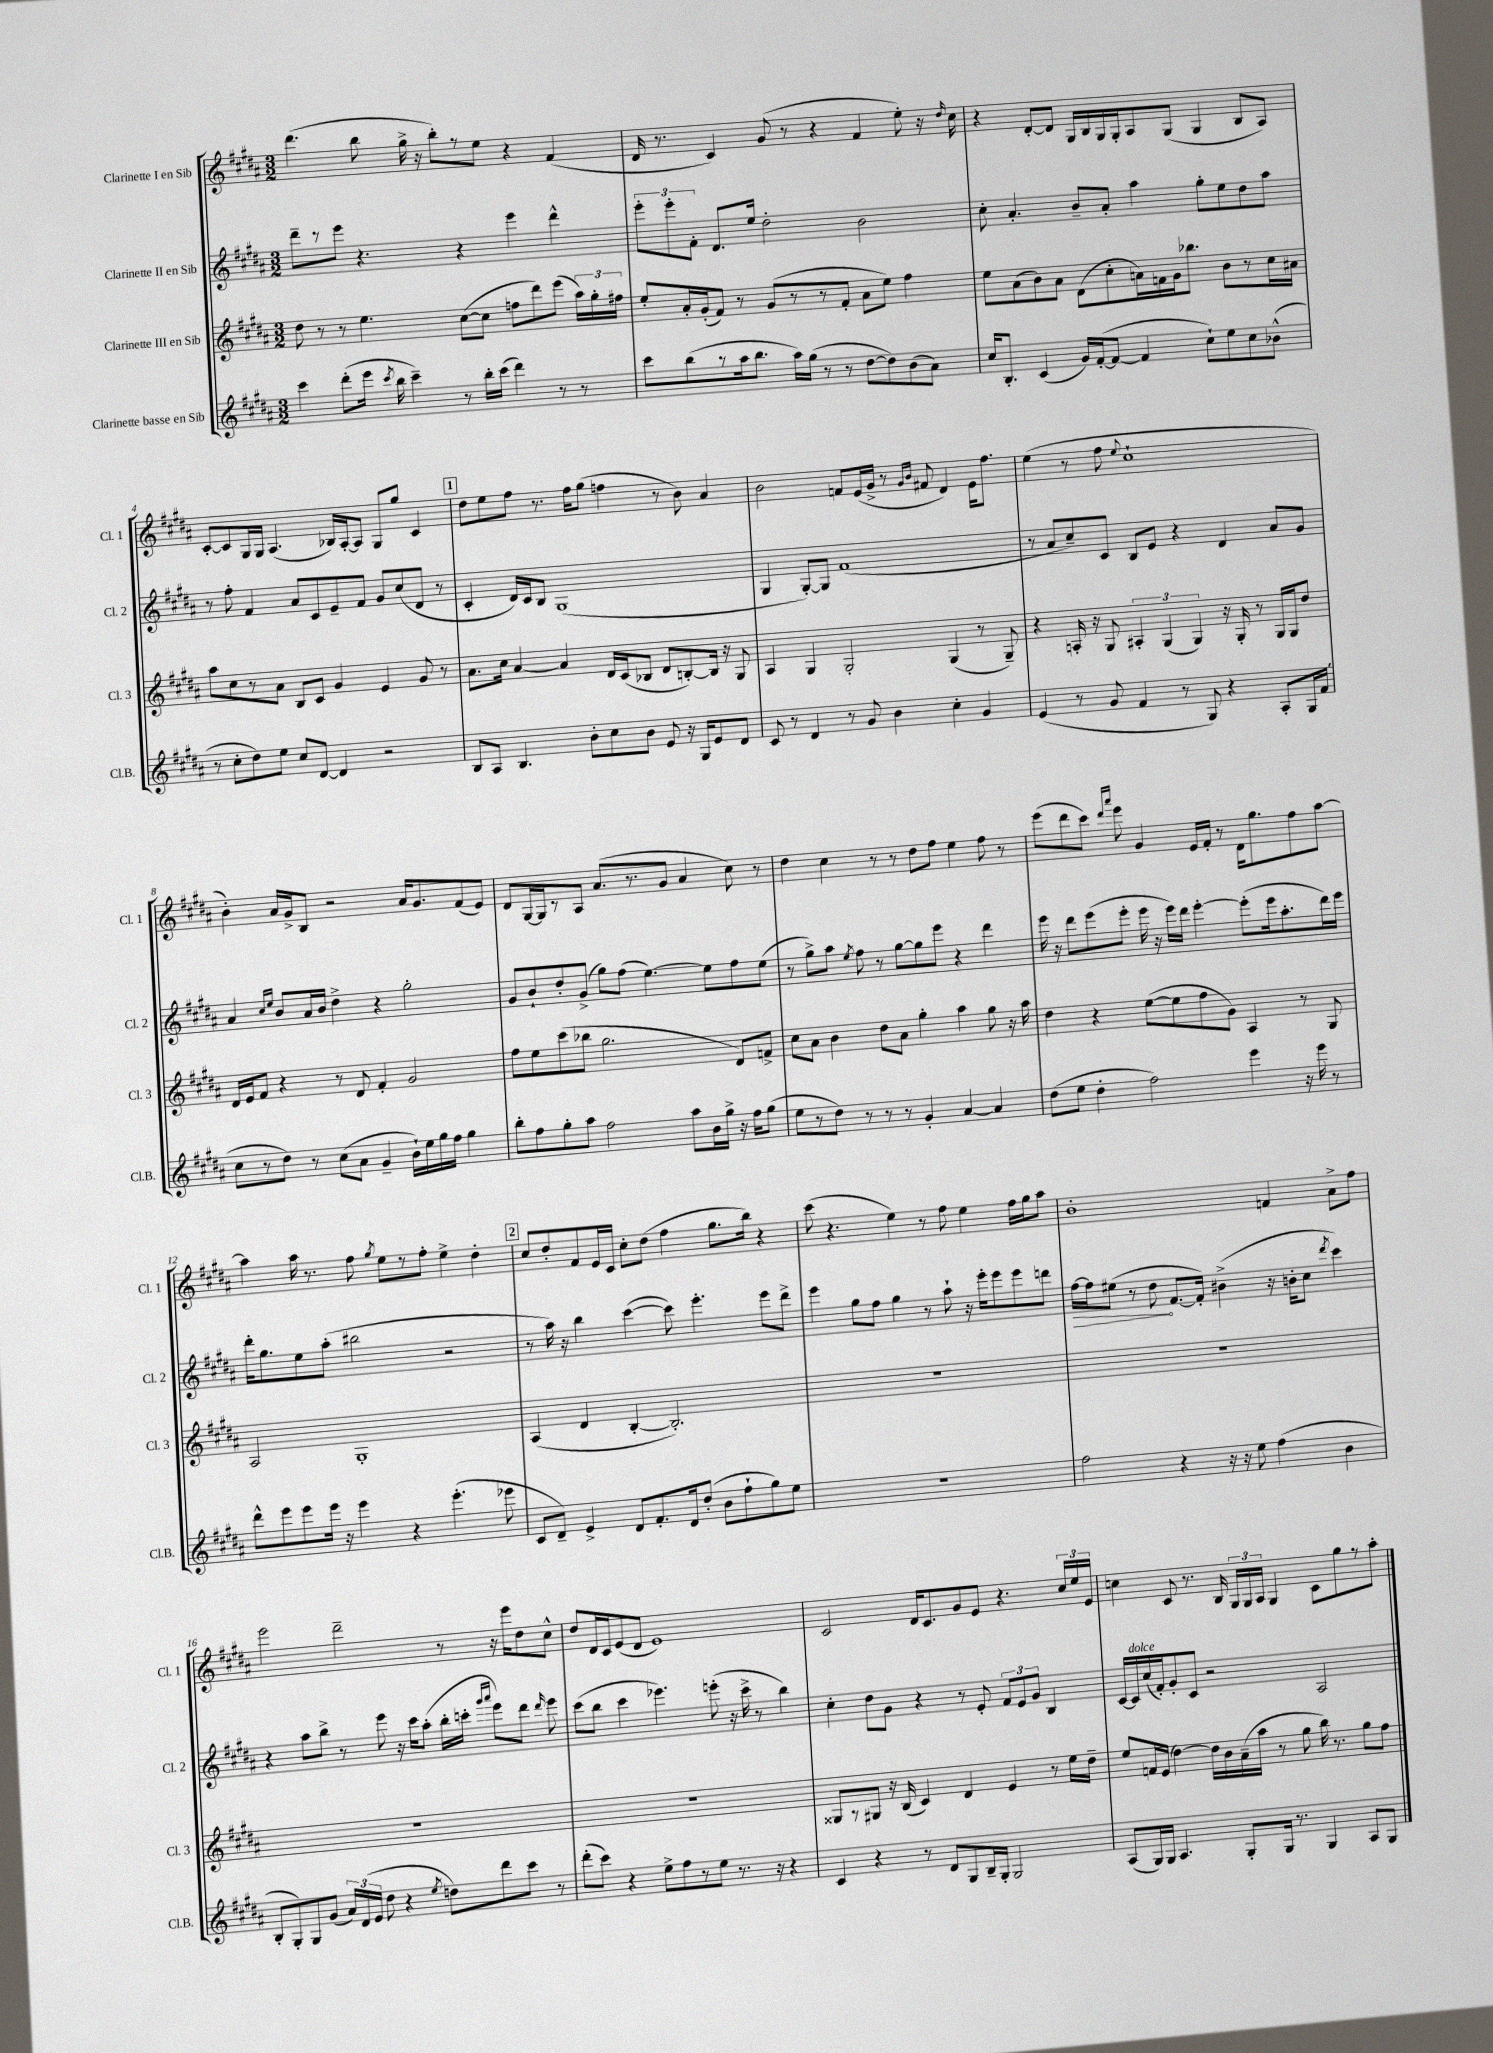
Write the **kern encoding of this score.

**kern	**kern	**kern	**kern
*staff4	*staff3	*staff2	*staff1
*clefG2	*clefG2	*clefG2	*clefG2
*k[f#c#g#d#a#]	*k[f#c#g#d#a#]	*k[f#c#g#d#a#]	*k[f#c#g#d#a#]
*M3/2	*M3/2	*M3/2	*M3/2
4ccc#\	8dd#\	8ddd#~\L	(4.ddd#\
.	8r	8r	.
(8ddd#'\L	8r	8eee\J	.
16eee\Jk	4.ee\	4.r	8bb\
8qccc#/	.	.	.
16bb\	.	.	.
4ccc#~\)	.	.	16gg#^\
.	.	.	16r
.	.	.	8bb'\L)
8r	([8cc#\L	4r	8r
16bb'\LL	8cc#\]J	.	8ee\J
(16ccc#\JJ	.	.	.
4ddd#\)	8ff\L	4eee\	4r
.	8ddd#\)	.	.
8r	(8eee\J	4ddd#^^\	(4f#/
8r	24aa#\LL)	.	.
.	24gg#'\	.	.
.	24ff#\JJ	.	.
=	=	=	=
8ccc#\L	8ee'/L	12eee'\L	16d#/
.	.	.	8.r
.	.	12eee'\	.
(8bb\	16a#'/L	.	.
.	.	12f#'\J	.
.	(16g#'/J	.	.
8r	8f#/J)	8.d#/L	4c#/)
16aa#\k	8r	.	.
8.bb\J	.	16ee/Jk	.
.	(8g#/L	2dd#'\	(8g#/
16aa#\LL)	8r	.	8r
(16gg#\JJ	.	.	.
8r	8r	.	4r
8r	8f#'/J	.	.
[8dd#\L	8a#\L	2b\	4f#/
8dd#\])	8ee\J)	.	.
(8b\	4ff#\	.	8ee'\)
8a#\J)	.	.	16r
.	.	.	16qqdd#/
.	.	.	16cc#\
=	=	=	=
16cc#/LK	8ee\L	8cc#'\	4r
8.B'/J	.	.	.
.	(8a#\	4.a#'/	.
(4c#/	8b\)	.	[8d#'/L
.	8a#\J	.	8d#/]J
16g#/LL)	(8d#\L	8b~/L	16G#/LL
([16f#'/J	.	.	16B/
8f#/_J	8cc#'\	8a#'/J	16G#/
.	.	.	16G#'/J
4f#/]	16a\L)	4aa#\	8A#/
.	16f\	.	.
.	16g#\J	.	(8G#/J
.	8.bb-\J	.	.
8cc#`\L)	.	8gg#'\L	4G#/
8ee\	8b\L	8ee\	.
8cc#\	8r	8dd#\	8B/L
(8b-^^\J	16cc#\L	8aa#\J	8A#/J)
.	16a#\JJ	.	.
=	=	=	=
8r	8aa#\L	8r	[8c#'/L
8cc#'\L	8cc#\	8ff#'\	8c#/]
8dd#\)	8r	4f#/	16G#/L
.	.	.	16G#/JJ
8ee\J	8a#\J	.	(4.A#/
8cc#/L	8B/L	8a#/L	.
[8d#/J	8c#/J	8c#/	.
4d#/]	4g#/	8e~/	16B-/LL)
.	.	.	[16A#'/J
.	.	8f#/J	8A#/]J
2r	4e/	8g#/L	8G#/L
.	.	(8cc#/	8gg#/J
.	8g#/	8d#/J	4c#/
.	8r	8r	.
=	=	=	=
8B/L	8.a#\L	4c#'/	8dd#\L
8A#/J	.	.	8ee\
.	16cc#\Jk	.	.
4.B/	[4a#/	16d#/LL)	8ff#\J
.	.	16c#/J	.
.	.	8B/J	8.r
.	4a#/]	(1G#	.
.	.	.	16ff#\LK
8b'\L	.	.	(8gg#\J
8cc#\	16d#/LL	.	4ff\
.	(16c#/J	.	.
8b\J	8B-/J	.	.
8e/	8d#/L	.	8r
16r	[8B'/)	.	8b\)
16G#/LK	.	.	.
8e/	16B/]Jk	.	4a#/
.	16r	.	.
8d#/J	8G#/	.	.
=	=	=	=
8c#/	4A#/	4G#/	2b\
8r	.	.	.
4d#/	4G#/	[8G#'/L)	.
.	.	8G#/]J	.
8r	2G#'/	(1f#	8f/L
8g#/	.	.	(16e/L
.	.	.	16g#^/JJ
4b\	.	.	8r
.	.	.	16qqg#/LL
.	.	.	16qqb/JJ
.	.	.	8f#/
4cc#'\	(4G#/	.	4d#/)
4g#/	8r	.	16e\LK
.	.	.	8.ff#\J
.	8G#~/)	.	.
=	=	=	=
(4e/	4r	8r	(4ee\
.	.	8a#/L	.
8r	16A'/	8cc#~/)	8r
.	16r	.	.
8g#/	8G#/	8c#/J	8ff#\
.	.	.	8qqee/
4f#/	6A#'/	8B/L	1cc#`
.	.	8e/J	.
.	(6G#/	.	.
8r	.	4r	.
.	6G#/)	.	.
8G#/)	.	.	.
4r	16r	4d#/	.
.	16G#'/	.	.
.	8r	.	.
8A#'/L	16G#/LL	8a#/L	.
.	16G#/J	.	.
16G#/L	8dd#/J	8g#/J	.
(16f#/JJ	.	.	.
=	=	=	=
8cc#\L	16d#/LL	4a#/	4b'\)
.	16e/J	.	.
8r	8f#/J	.	.
.	.	16qqcc#/LL	.
.	.	16qqee/JJ	.
8dd#\J)	4r	8b/L	16a#/LL
.	.	.	16g#^/J
8r	.	16a#/L	8B/J
.	.	16b/JJ	.
(8cc#\L	8r	4dd#^\	2r
8a#\J	8d#/	.	.
4g#~/	4f#'/	4r	.
16b`\LL)	2g#/	2gg#'\	16a#/LK
16ee\	.	.	8.g#/
16gg#\	.	.	.
16ff#\JJ	.	.	.
4gg#\	.	.	(8f#/
.	.	.	8e/J)
=	=	=	=
8bb'\L	8ff#\L	8g#/L	8d#/L
8ff#\	8ee\	8b`/	[16G#/L
.	.	.	16G#/]J
8gg#'\	(8ccc#\	8dd#'/	8r
8aa#\J	8bb-\J	(8g#^/J	8A#/J
2ff#\	2.gg#\	8gg#\L)	(8.a#/L
.	.	(8ff#\J	.
.	.	.	8.r
.	.	[4.ee\)	.
.	.	.	8g#/J
8aa#\L	.	.	4a#/
16b\L	.	8ee\]L	.
16gg#^\JJ	.	.	.
16r	8d#/L)	8ff#\	8cc#\)
16ff#\LK	.	.	.
(8gg#\J	8f^/J	(8ee\J	8r
=	=	=	=
8ee\L	8cc#\L	8r	4dd#\
8r	8a#\J	8gg#^\L)	.
8dd#\J)	4b\	8aa#\J	4cc#\
.	.	8qee/	.
8r	.	8ff#\	.
8r	8dd#\L	8r	8r
8r	8a#\J	[8gg#\L	8r
4g#'/	4gg#'\	8gg#\]	8dd#\L
.	.	8eee\J	8ff#\J
[4a#/	4aa#\	4r	4ee\
4a#/]	8gg#\	4ddd#\	8ff#\
.	16r	.	8r
.	16aa#\	.	.
=	=	=	=
(8dd#\L	4dd#\	16eee\	(8eee\L
.	.	16r	.
8ee\J	.	8ddd#\L	8ddd#\
4dd#'\	4r	(8eee\	8ccc#\J)
.	.	.	16qqddd#/LL
.	.	.	16qqaaa#/JJ
.	.	8eee'\J	8eee\
2ff#\)	([8ee\L	16eee\	4g#/
.	.	16r	.
.	8ee\]	16eee\LL)	.
.	.	16ddd#\JJ	.
.	8ff#\	[4eee'\	16e/LL
.	.	.	16f#'/JJ
.	8g#\J)	.	8r
4eee\	4A#/	(8eee'\]L	16d#\LK
.	.	.	8.gg#\
.	.	16eee\k	.
.	.	8.aa#'\	.
16r	8r	.	8ff#\
16eee\	.	.	.
8r	8G#/	16ddd#\L)	[8aa#\J
.	.	16eee\JJ	.
=	=	=	=
8ddd#^^\L	2A#/	16ddd#'\LK	4aa#\]
.	.	8.gg#\	.
8eee\	.	.	.
8eee\	.	8ee\	16aa#\
.	.	.	8.r
16eee\Jk	.	(8aa#'\J	.
16r	.	.	.
4eee\	1G#'	2bb#\	8ff#\
.	.	.	8qgg#/
.	.	.	8ee\L
4r	.	.	8r
.	.	.	8ff#'\J
(4.eee'\	.	2r	4ee^\
.	.	.	4dd#'\
8eee-\	.	.	.
=	=	=	=
8c#/L	(4A#/	8r	8cc#/L
8d#~/J)	.	16aa#\)	8dd#'/
.	.	16r	.
4e^/	4d#/	4bb\	8f#/
.	.	.	16e/L
.	.	.	16c#/JJ
8d#/L	[4B'/	([4ccc#\	8cc#'\L
8.f#'/	.	.	(8dd#\J
.	2.B'/])	8ccc#\])	4ff#\
16d#/k	.	.	.
(8dd#'/J	.	4.eee'\	.
8b\L	.	.	8.gg#\L
8ff#`\	.	.	.
.	.	.	16bb\Jk)
8gg#\)	.	8eee\L	4r
8ee\J	.	8ddd#^\J	.
=	=	=	=
1.r	1.r	4eee\	(8ccc#\
.	.	.	4.r
.	.	8gg#\L	.
.	.	8ff#\J	.
.	.	4gg#\	4ee\)
.	.	8r	8r
.	.	8aa#`\	8ff#\
.	.	16r	4ee\
.	.	16eee'\LK	.
.	.	8eee\	.
.	.	8eee\	16ff#\LL
.	.	.	16gg#\J
.	.	8ddd\J	8aa#\J
=	=	=	=
2ff#\	1.r	[16ff#\LL	1b'
.	.	16ff#\]J	.
.	.	(8ee#\J	.
.	.	8r	.
.	.	8dd#\	.
4r	.	[8.f#/L	.
.	.	16f#'/]Jk)	.
16r	.	(4b#^\	.
16r	.	.	.
8ee\	.	.	.
(4ff#\	.	16r	4f/
.	.	16b'\LK	.
.	.	8cc#\J	.
.	.	8qddd#/	.
4b\	.	4ccc#\)	8a#^\L
.	.	.	8ff#\J
=	=	=	=
8B'/L	1.r	4r	2eee\
8G#'/)	.	.	.
8G#/	.	8aa#\L	.
(8g#/J	.	8bb^\J	.
24a#/LL)	.	8r	2ddd#~\
(24d#/	.	.	.
24e/JJ	.	.	.
8dd#\	.	8eee\	.
4r	.	16r	.
.	.	16ccc#\LK	.
.	.	(8aa#'\J	.
8qee/	.	.	.
8dd\L)	.	16bb'\LL	8r
.	.	16ccc'\JJ	.
.	.	16qqggg#/LL	.
.	.	16qqaaa#/JJ	.
8ddd#\	.	8eee\L)	16r
.	.	.	16eee\LK
8ccc#\J	.	8ddd#\J	8dd#\
.	.	16qqddd#/	.
8r	.	8eee\	8cc#^^\J
=	=	=	=
(8ddd#'\L	1.r	(8ccc#\L	8dd#/L
8ccc#\J)	.	8bb\J	16d#/L
.	.	.	16c#/J
4r	.	4ccc#\	(8e/
.	.	.	8d#/J
8ee^\L	.	4.eee-\)	1e)
8ff#\	.	.	.
8r	.	.	.
8ee\J	.	(8eee'\	.
8.r	.	16r	.
.	.	16ccc#^\	.
.	.	8r	.
16r	.	.	.
4r	.	4bb\)	.
=	=	=	=
4c#/	8G##/L	4cc#'\	2c#/
.	8r	.	.
4r	8G#/J	8dd#\L	.
.	16r	8g#\J	.
.	(16B/	.	.
8r	4c#/)	4r	16d#/LK
.	.	.	8.c#/
8d#/L	.	.	.
8G#/	4d#/	8r	8g#/
16B~/L	.	8e'/	8e/J
16G#'/JJ	.	.	.
2G#/	4e/	12f#/L	4.r
.	.	12e/	.
.	.	12g#/J	.
.	8r	4B/	.
.	16ee\LL	.	24cc#/LL
.	.	.	24ee/
.	16dd#~\JJ	.	.
.	.	.	24e/JJ
=	=	=	=
(8A#/L	8ee/L	[16c#/LL	4cc\
.	.	16c#/]	.
16G#/L)	16f/L	(16cc#/	.
16G#/JJ	(16e/JJ	16f#'/J)	.
4.A#/	[4dd#\)	8g#'/	8c#/
.	.	8c#/J	8.r
.	16dd#\]LL	2r	.
.	16b\	.	16B/
8G#'/L	(16a#~\	.	24G#/LL
.	.	.	24G#/
.	16aa#\JJ	.	.
.	.	.	24A#/JJ
16G#/Jk	8r	.	4G#/
8.r	.	.	.
.	8gg#\	.	.
4G#/	16bb\)	2A#/	8c#\L
.	8.r	.	.
.	.	.	8gg#\
8A#/L	8gg#\L	.	8r
8G#/J	8ff#\J	.	8aa#'\J
==	==	==	==
*-	*-	*-	*-
